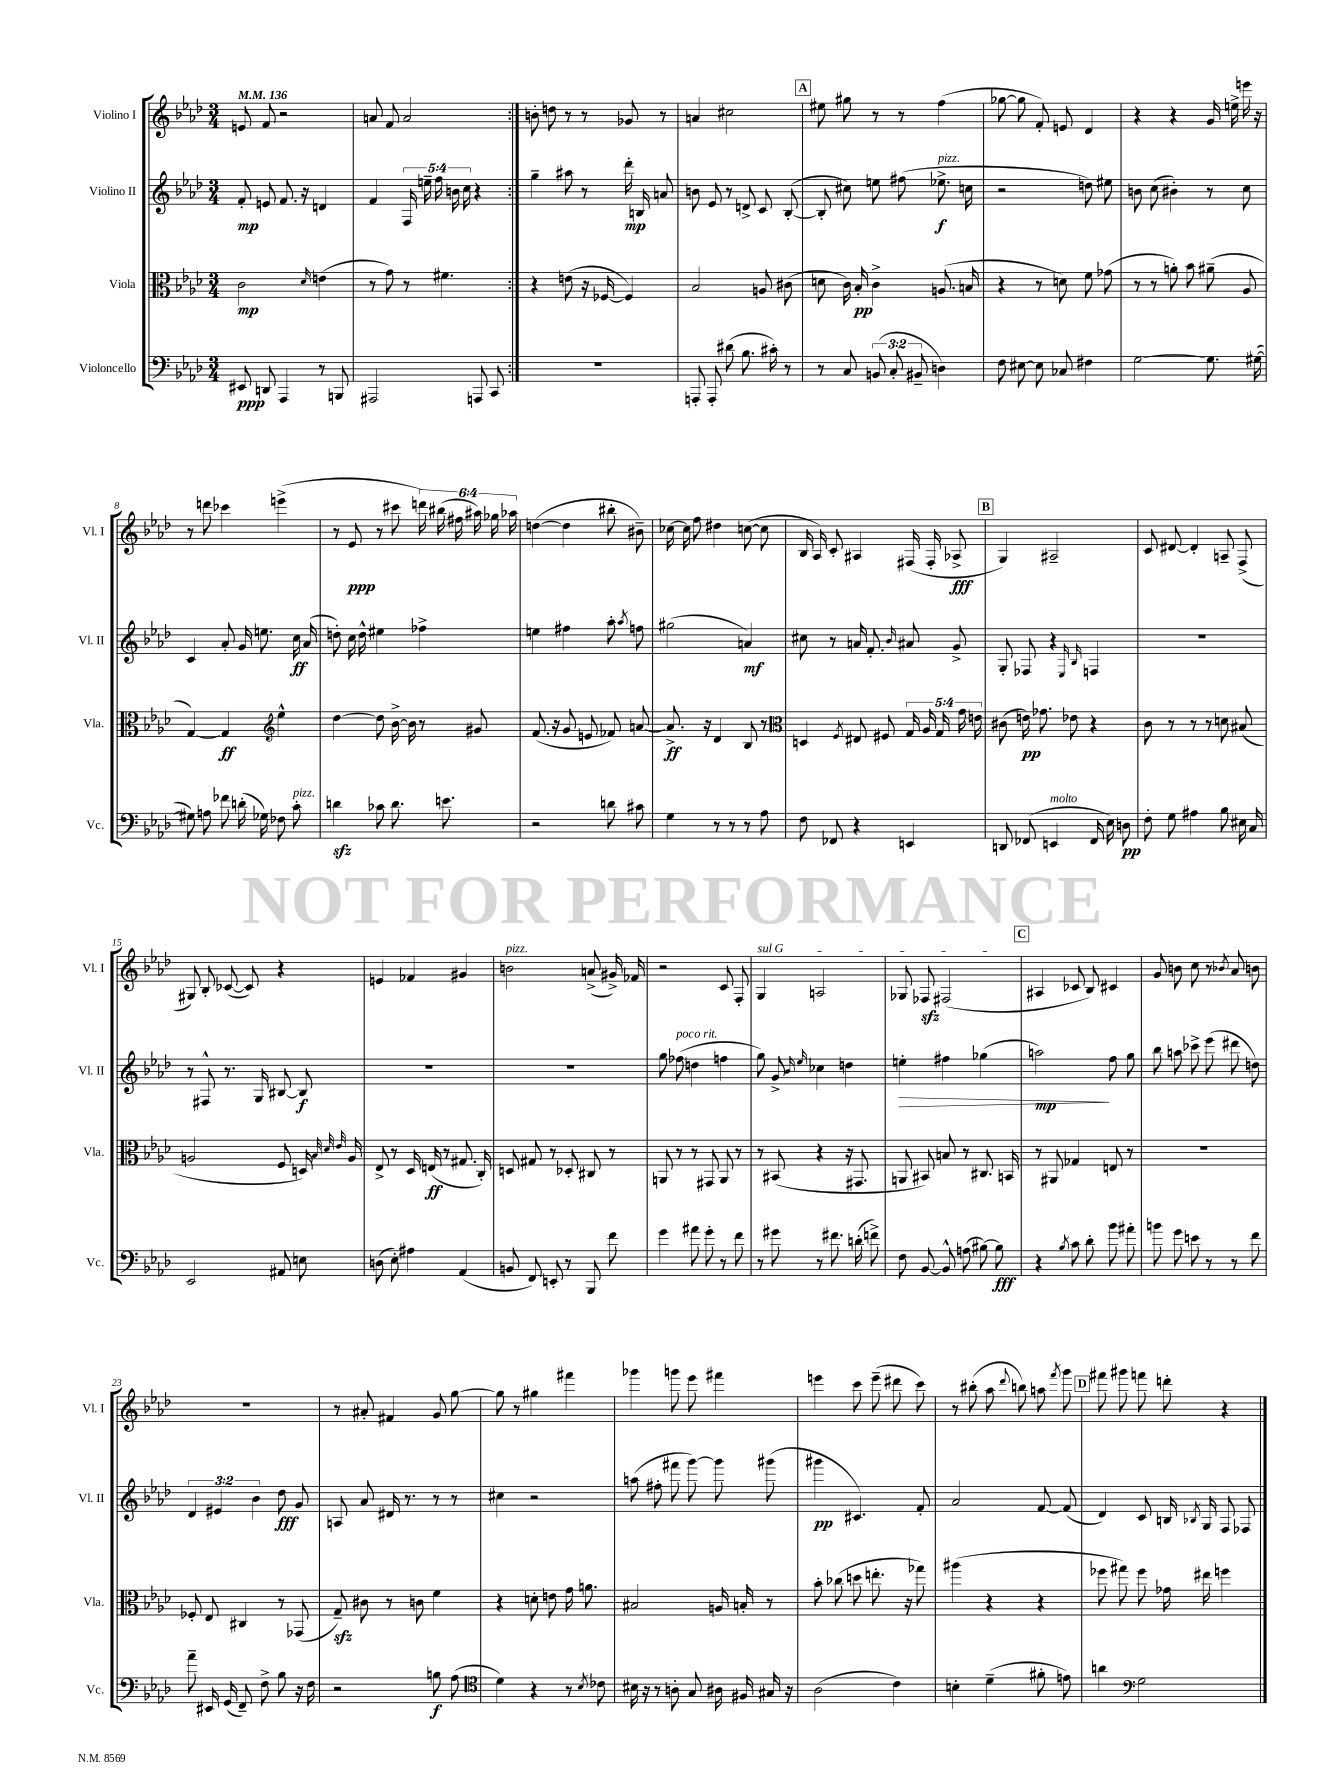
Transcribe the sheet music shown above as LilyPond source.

<<
\new StaffGroup <<
\new Staff = "s0" \with { instrumentName = "Violino I" shortInstrumentName = "Vl. I" } {
    \clef treble \key aes \major \numericTimeSignature \time 3/4 \override Staff.TupletNumber.text = #tuplet-number::calc-fraction-text \tempo 4 = 136
    \autoBeamOff \repeat volta 2 { e'8 f'8 r2 |
    a'8 f'8 a'2 | }
    b'8-. d''8 r8 r8 ges'8 r8 |
    a'4 cis''2 |
    \mark \markup { \box "A" } eis''8 gis''8 r8 r8 f''4( |
    ges''8~ ges''8 f'8-.) e'8 des'4 |
    r4 r4 g'16 e''16-> e'''16 r16 |
    r8 d'''8 ces'''4 e'''4->( |
    r8 ees'8\ppp r8 cis'''8 \tuplet 6/4 { d'''16) bis''16( fis''16 ais''16) ges''16 aes''16 } |
    d''4~( d''4 bis''8-. bis'8--) |
    ces''16~ ces''16 f''8 dis''4 c''8~( c''8 |
    bes16 aes16) c'8-. ais4 fis16( fis16-. aes8->\fff |
    \mark \markup { \box "B" } g4) ais2-- |
    c'8 dis'8~ dis'4-. a8-- f8->( |
    gis8) bes8-. ces'8~( ces'8) r4 |
    e'4 fes'4 gis'4 |
    b'2^\markup { \italic "pizz." } a'8->( gis'16->) fes'16 |
    r2 c'8 f8-. |
    \once \override TextSpanner.bound-details.left.text = \markup { \italic "sul G" } g4\startTextSpan a2 |
    ges8 fes8\sfz fis2\stopTextSpan( |
    \mark \markup { \box "C" } ais4 ces'8 bes8) cis'4 |
    g'8 b'8 c''8 r8 \acciaccatura { bes'8 } aes'8 b'8 |
    R2. |
    r8 ais'8-. fis'4 g'8 g''8~ |
    g''8 r8 gis''4 fis'''4 |
    ges'''4 g'''8 ees'''8 fis'''4 |
    e'''4 c'''8 e'''8--( dis'''8 c'''8) |
    r8 bis''8-.( aes''8 \appoggiatura { des'''8 } b''8) a''8 \acciaccatura { f'''8 } g'''8 |
    \mark \markup { \box "D" } fis'''8 gis'''8 f'''8 d'''8-. r4 \bar "|." |
}
\new Staff = "s1" \with { instrumentName = "Violino II" shortInstrumentName = "Vl. II" } {
    \clef treble \key aes \major \numericTimeSignature \time 3/4 \override Staff.TupletNumber.text = #tuplet-number::calc-fraction-text
    \autoBeamOff \repeat volta 2 { f'8-.\mp e'8 f'8. r16 d'4 |
    f'4 \tuplet 5/4 { f16 e''16-- f''16 b'16 c''16 } r4 | }
    g''4-- ais''8 r8 des'''16-.\mp b16 a'8 |
    b'8 ees'8 r8 d'8-> c'8 bes8~-.( |
    \mark \markup { \box "A" } bes8-. cis''8) e''8 fis''8( ees''8.->\f^\markup { \italic "pizz." } c''16 |
    r2 d''8) eis''8 |
    b'8 c''8( bis'4-.) r8 c''8 |
    c'4 aes'8-. g'16 e''8. c''16\ff aes'16( |
    d''8-.) c''16 d''16-^ eis''4 fes''4-> |
    e''4 fis''4 aes''8-. \acciaccatura { aes''8 } f''8 |
    gis''2( a'4\mf) |
    cis''8 r8 a'16 f'8.-. \grace { bes'16 } ais'8 g'8-> |
    \mark \markup { \box "B" } g8-. fes8 r4 \grace { ees16 bes16 } f4 |
    R2. |
    r8 fis8-^ r8. g16 bis8~ bis8\f |
    R2. |
    R2. |
    g''8 fes''8^\markup { \italic "poco rit." }( d''4 f''4 |
    g''8) g'8-> \grace { bes'16 ees''16 } ces''4 d''4 |
    e''4-.\> fis''4 ges''4( |
    \mark \markup { \box "C" } a''2\mp\!) f''8 g''8 |
    bes''8 a''8 ces'''8-> ees'''8( dis'''8 d''8) |
    \tuplet 3/2 { des'4 eis'4 bes'4 } des''8\fff g'8 |
    a8 aes'8 dis'16 r8. r8 r8 |
    cis''4 r2 |
    a''8( fis''8-. fis'''8 g'''8~) g'''8 gis'''8( |
    gis'''4\pp cis'4.) f'8-. |
    aes'2 f'8~ f'8( |
    \mark \markup { \box "D" } des'4) c'8 b16 \acciaccatura { bes8 } g16 f8 fes8 \bar "|." |
}
\new Staff = "s2" \with { instrumentName = "Viola" shortInstrumentName = "Vla." } {
    \clef alto \key aes \major \numericTimeSignature \time 3/4 \override Staff.TupletNumber.text = #tuplet-number::calc-fraction-text
    \autoBeamOff \repeat volta 2 { c'2\mp \grace { des'16 } e'4( |
    r8 g'8) r8 fis'4. | }
    r4 e'8( r16 fes16~ fes4) |
    bes2 a8 cis'8( |
    \mark \markup { \box "A" } d'8 c'16) bes16-.\pp c'4-> a8.( b16 |
    r4 r8 d'8) f'8 ges'8( |
    r8 r8 a'8-.) bes'8 ais'8--( aes8 |
    g4~) g4\ff \clef treble ees''4-^ |
    des''4~ des''8 bes'16~-> bes'16 r8 gis'8 |
    f'8.( r16 g'8 e'8 fes'8) a'8~ |
    a'8.->\ff r16 des'4 bes8 r8 |
    \clef alto d4 \acciaccatura { f8 } eis8 fis8 \tuplet 5/4 { g16 aes16 g16 g'16 e'16 } |
    \mark \markup { \box "B" } cis'8( e'16\pp) ges'8. ees'8 r4 |
    c'8 r8 r8 r8 d'8 bis8( |
    a2 f8 d16) \grace { bes32 des'32 ees'32 } a16 |
    ees8-> r8 des16 e16\ff( r8 gis8. c16-.) |
    d8 gis8 r8 des8-. cis8 r8 |
    a,8 r8 r8 gis,8 a,8 r8 |
    r8 bis,8( r4 r16 gis,8. |
    a,8 bis,8) b8 r8 cis8. b,16 |
    \mark \markup { \box "C" } r8 ais,8 ges4 e8 r8 |
    R2. |
    fes8-. ees8 cis4 r8 ges,8( |
    g8--\sfz) cis'8 r8 c'8 f'4 |
    r4 d'8-. e'8 g'16 a'8. |
    bis2 a16 b16-. r8 |
    bes'8-. ces''8( d''8 e''8.-. r16 ges''8) |
    ais''4( r4 r4 |
    \mark \markup { \box "D" } fes''8 gis''8) fes''8 ges'16 eis''16 f''4 \bar "|." |
}
\new Staff = "s3" \with { instrumentName = "Violoncello" shortInstrumentName = "Vc." } {
    \clef bass \key aes \major \numericTimeSignature \time 3/4 \override Staff.TupletNumber.text = #tuplet-number::calc-fraction-text
    \autoBeamOff \repeat volta 2 { eis,8\ppp d,8 aes,,4 r8 b,,8 |
    ais,,2 a,,8 c,8 | }
    R2. |
    a,,8-. a,,8-. dis'8( bes8. cis'16-.) r8 |
    \mark \markup { \box "A" } r8 c8 \tuplet 3/2 { b,8( c8-. bis,8-- } d4) |
    f8 eis8~ eis8 ces8 fis4 |
    g2~ g8. gis16~( |
    gis8) a8 fes'8 d'16-.( ges16) fes8 c'8-.^\markup { \italic "pizz." } |
    d'4\sfz ces'8 d'8. e'8. |
    r2 d'8 cis'8 |
    g4 r8 r8 r8 aes8 |
    f8 fes,8 r4 e,4 |
    \mark \markup { \box "B" } d,8 fes,8( e,4^\markup { \italic "molto" } fes,16 ees16) d8\pp |
    f8-. g8 ais4 bes8 eis16 c16 |
    ees,2 ais,8 e8 |
    d8( ees8-.) ais4 aes,4( |
    b,8 f,8) e,8-. r8 bes,,8 f'8 |
    g'4 ais'8 g'8-. r8 f'8 |
    r8 gis'8 r8 fis'8. d'16-.( f'8->) |
    f8 bes,8~ bes,8-^ a8( bis8~) bis8\fff |
    \mark \markup { \box "C" } r4 \acciaccatura { bes8 } c'8 des'8-. bes'8 ais'8-. |
    b'8 g'8 e'8 r8 r8 f'8 |
    aes'8-- eis,16 g,16( f,8--) f8-> bes8 r16 f16 |
    r2 b8\f aes8( |
    \clef tenor des'4) r4 r8 \acciaccatura { bes8 } ces'8 |
    bis16 r16 r8 a8-. g8 ais16 fis16 gis16 r16 |
    aes2( c'4) |
    b4-. des'4--( fis'8-. e'8) |
    \mark \markup { \box "D" } a'4 \clef bass g2 \bar "|." |
}
>>
>>
